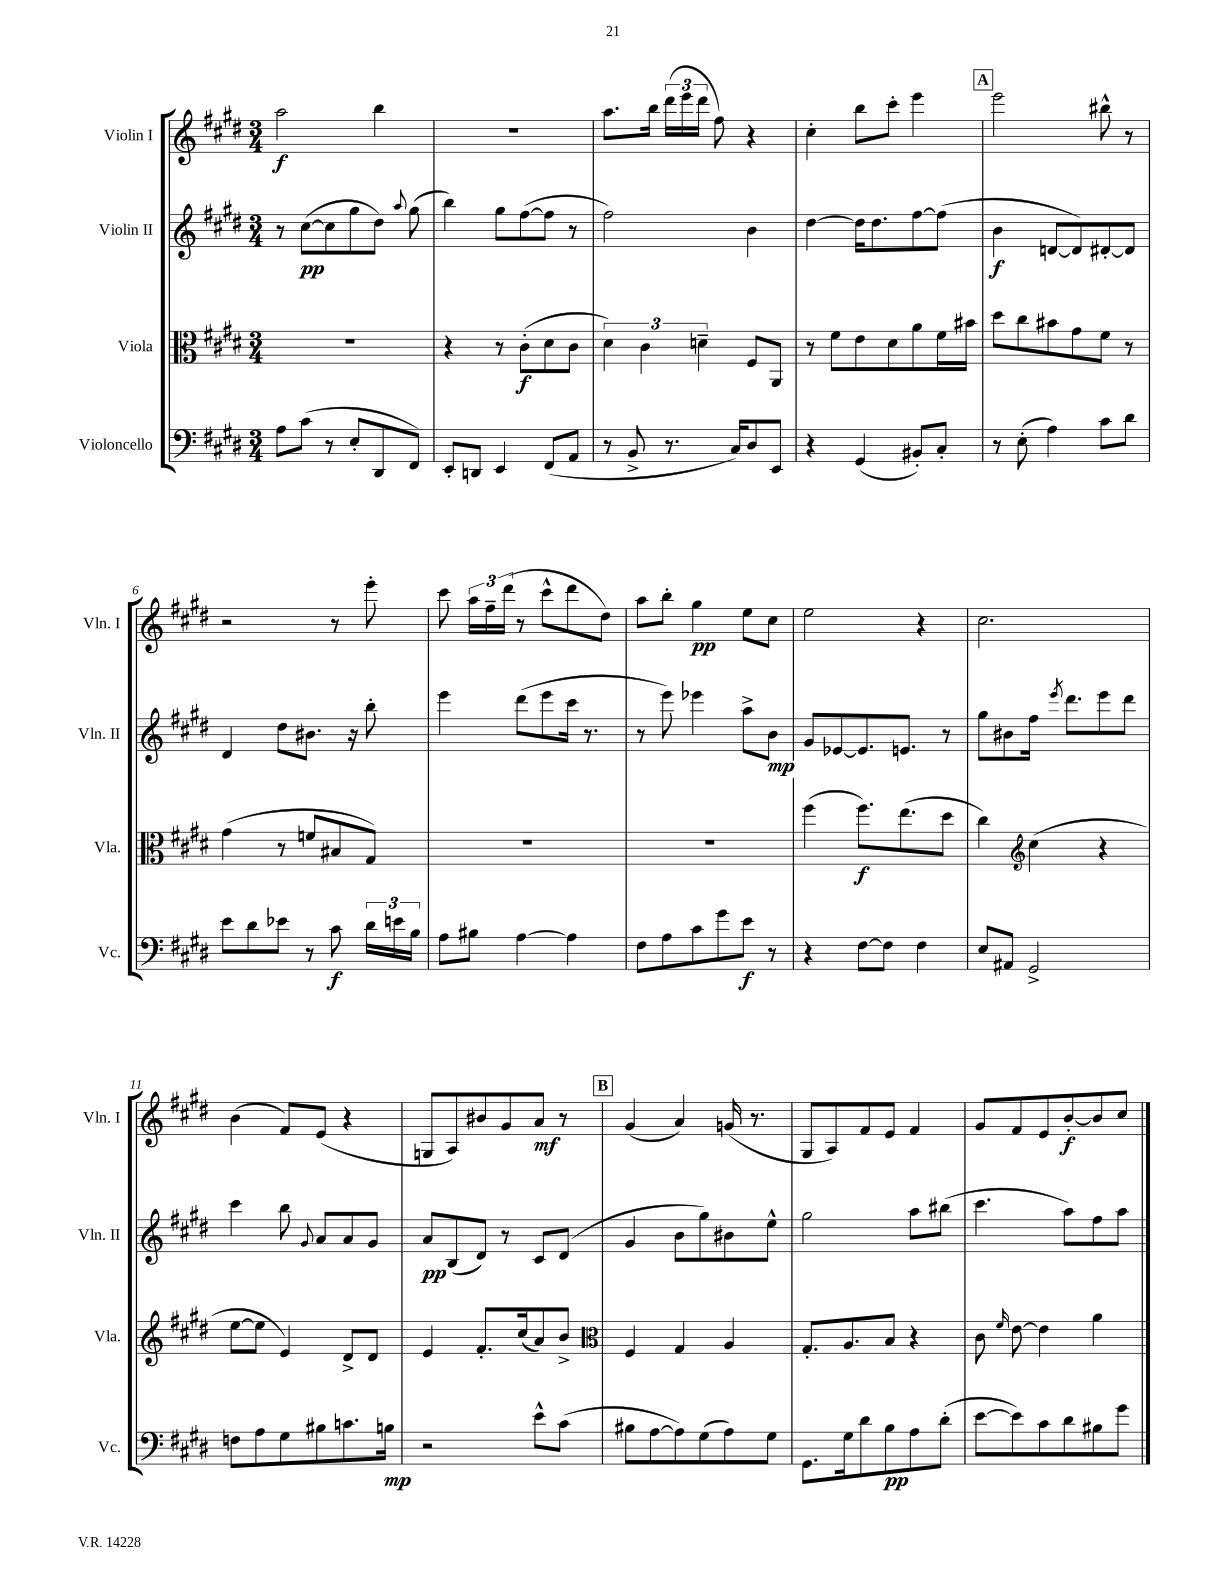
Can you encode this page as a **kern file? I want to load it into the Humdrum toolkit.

**kern	**kern	**kern	**kern
*staff4	*staff3	*staff2	*staff1
*clefF4	*clefC3	*clefG2	*clefG2
*k[f#c#g#d#]	*k[f#c#g#d#]	*k[f#c#g#d#]	*k[f#c#g#d#]
*M3/4	*M3/4	*M3/4	*M3/4
8A	2.r	8r	2aa
(8c#	.	([8cc#	.
8r	.	8cc#]	.
8E'	.	8gg#	.
8DD#	.	8dd#)	4bb
.	.	8qqaa	.
8FF#)	.	(8gg#	.
=	=	=	=
8EE'	4r	4bb)	2.r
8DD	.	.	.
4EE	8r	8gg#	.
.	(8c#'	([8ff#	.
(8FF#	8d#	8ff#]	.
8AA	8c#	8r	.
=	=	=	=
8r	6d#)	2ff#)	8.aa
8BB^	.	.	.
.	6c#	.	.
.	.	.	16bb
8.r	.	.	(24ddd#
.	.	.	24eee
.	6d~	.	24ddd#
.	.	.	8ff#)
16C#)	.	.	.
8D#	8F#	4b	4r
8EE	8AA	.	.
=	=	=	=
4r	8r	[4dd#	4cc#'
.	8f#	.	.
(4GG#	8e	16dd#]	8bb
.	.	8.dd#	.
.	8d#	.	8ccc#'
8BB#')	8a	[8ff#	4eee
8C#'	16f#	(8ff#]	.
.	16b#	.	.
=	=	=	=
8r	8dd#	4b	2eee
(8E'	8cc#	.	.
4A)	8b#	[8d	.
.	8g#	8d])	.
8c#	8f#	[8d#'	8bb#^^
8d#	8r	8d#]	8r
=	=	=	=
8e	(4g#	4d#	2r
8d#	.	.	.
8e-	8r	8dd#	.
8r	8f	8.b#	.
8c#	8B#	.	8r
.	.	16r	.
24d#	8G#)	8bb'	8eee'
24e	.	.	.
24B	.	.	.
=	=	=	=
8A	2.r	4eee	8ccc#
8B#	.	.	24aa
.	.	.	24ff#~
.	.	.	(24ddd#
[4A	.	(8ddd#	8r
.	.	8eee	8ccc#^^
4A]	.	16ccc#	8ddd#
.	.	8.r	.
.	.	.	8dd#)
=	=	=	=
8F#	2.r	8r	8aa
8A	.	8eee)	8bb'
8c#	.	4eee-	4gg#
8g#	.	.	.
8e	.	8aa^	8ee
8r	.	8b	8cc#
=	=	=	=
4r	(4ff#	8g#	2ee
.	.	[8e-	.
[8F#	8.ff#)	8.e-]	.
8F#]	.	.	.
.	(8.ee	8.e	.
4F#	.	.	4r
.	8dd#	8r	.
=	=	=	=
8E	4cc#)	8gg#	2.cc#
8AA#	.	8b#	.
*	*clefG2	*	*
2GG#^	(4cc#	16ff#	.
.	.	8qeee	.
.	.	8.ddd#	.
.	4r	8eee	.
.	.	8ddd#	.
=	=	=	=
8F	[8ee	4ccc#	(4b
8A	8ee]	.	.
8G#	4e)	8bb	8f#)
.	.	8qqg#	.
8B#	.	8a	(8e
8.c	8d#^	8a	4r
.	8d#	8g#	.
16B	.	.	.
=	=	=	=
2r	4e	8a	8G
.	.	(8B	8A)
.	8.f#'	8d#)	8b#
.	.	8r	8g#
.	(16cc#	.	.
8e^^	8a)	8c#	8a
(8c#	8b^	(8d#	8r
=	=	=	=
*	*clefC3	*	*
8B#	4F#	4g#	(4g#
[8A	.	.	.
8A])	4G#	8b	4a)
(8G#	.	8gg#)	.
8A)	4A	8b#	(16g
.	.	.	8.r
8G#	.	8ee^^	.
=	=	=	=
8.GG#	8.G#'	2gg#	8G#
.	.	.	8A)
16G#	8.A	.	.
8d#	.	.	8f#
8B	8B	.	8e
8A	4r	8aa	4f#
(8d#'	.	(8bb#	.
=	=	=	=
[8e	8c#	4.ccc#	8g#
.	16qqf#	.	.
8e])	[8e	.	8f#
8c#	4e]	.	8e
8d#	.	8aa)	[8b'
8B#	4a	8ff#	8b]
8g#	.	8aa	8cc#
==	==	==	==
*-	*-	*-	*-
